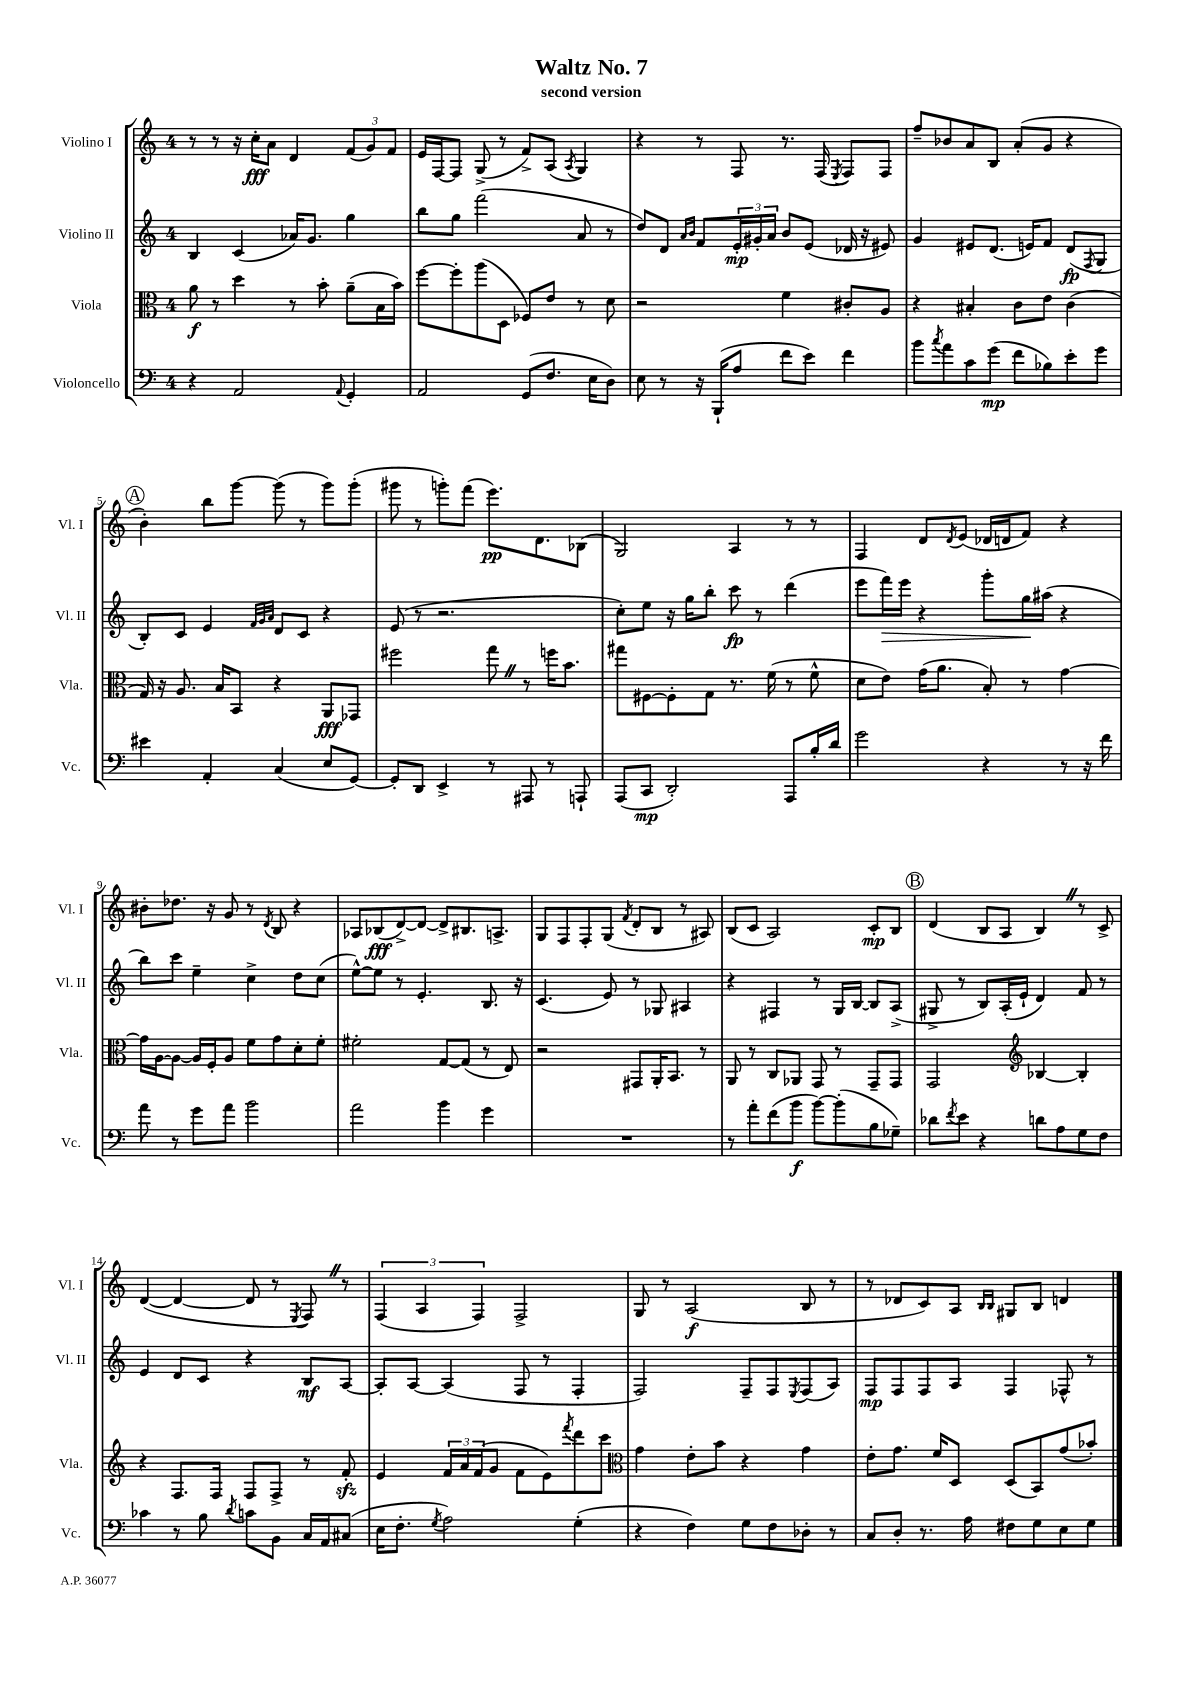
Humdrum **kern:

**kern	**kern	**kern	**kern
*staff4	*staff3	*staff2	*staff1
*clefF4	*clefC3	*clefG2	*clefG2
*k[]	*k[]	*k[]	*k[]
*M4/4	*M4/4	*M4/4	*M4/4
4r	8a	4B	8r
.	8r	.	8r
2AA	4dd	(4c	16r
.	.	.	16cc'
.	.	.	8a
.	8r	16a-)	4d
.	.	8.g	.
.	8b'	.	.
8qqAA	.	.	.
4GG'	(8a~	4gg	(12f
.	.	.	12g)
.	16B	.	.
.	.	.	12f
.	16b)	.	.
=	=	=	=
2AA	[8ff	8bb	16e
.	.	.	[16F
.	8ff']	8gg	8F]
.	(8aa	(2fff	(8G^
.	8D	.	8r
(8GG	8F-)	.	8f^)
8.F	8e	.	(8A
.	.	.	8qA
.	8r	8a	4G)
16E	.	.	.
8D)	8d	8r	.
=	=	=	=
8E	2r	8dd)	4r
8r	.	8d	.
.	.	16qqa	.
.	.	16qqb	.
16r	.	8f	8r
(16BBB`	.	.	.
8A	.	24e'	8F
.	.	24g#'	.
.	.	24a	.
8f	4f	8b	8.r
8e)	.	(8e	.
.	.	.	(16F
.	.	.	8qE
4f	8c#'	16d-	8F)
.	.	16r	.
.	8A	8e#)	8F
=	=	=	=
8b	4r	4g	8ff~
8qcc	.	.	.
8a	.	.	8b-
8c	4B#'	8e#	8a
(8g	.	(8.d	8B
8f	8c	.	(8a'
.	.	16e)	.
8B-)	8e	8f	8g
8e'	(4c	(8d	4r
.	.	8qF	.
8g	.	8G	.
=	=	=	=
4e#	16G)	8B')	4b')
.	16r	.	.
.	8.A	8c	.
4AA'	.	4e	8bb
.	16B	.	.
.	8BB	.	[8ggg
.	.	32qqf	.
.	.	32qqg	.
.	.	32qqa	.
(4C	4r	8d	(8ggg]
.	.	8c	8r
8E	8AA	4r	8ggg)
[8GG)	8GG-	.	(8ggg'
=	=	=	=
8GG']	2ff#	(8e	8ggg#
8DD	.	8r	8r
4EE^	.	2.r	8ggg')
.	.	.	(8fff
8r	8gg	.	8.eee)
8AAA#	8r	.	.
.	.	.	8.d
8r	16ff	.	.
.	8.b	.	.
8AAA`	.	.	(8B-
=	=	=	=
(8AAA	8gg#	8cc')	2G)
8CC	[8F#	8ee	.
2DD')	8F#']	16r	.
.	.	16gg	.
.	8G	8bb'	.
.	8.r	8ccc	4A
.	.	8r	.
.	(16f	.	.
8AAA	8r	(4ddd	8r
16B'	8f^^	.	8r
16d	.	.	.
=	=	=	=
2g	8d	8eee	4F
.	8e)	16fff)	.
.	.	16eee	.
.	(16g	4r	8d
.	8.a	.	.
.	.	.	8qd
.	.	.	(8e
4r	8B')	8ggg'	16d-
.	.	.	16d
.	8r	16gg	8f)
.	.	(16aa#	.
8r	[4g	4r	4r
16r	.	.	.
16f	.	.	.
=	=	=	=
8a	16g]	8bb)	8b#'
.	[16A	.	.
8r	8A_	8ccc	8.dd-
8g	16A]	4ee~	.
.	16F'	.	16r
8a	8A	.	8g
2b	8f	4cc^	8r
.	.	.	8qd
.	8g	.	8B
.	8d'	8dd	4r
.	8f'	(8cc	.
=	=	=	=
2a	2f#'	[8ee^^)	8A-
.	.	8ee]	(8B-
.	.	8r	[8d^)
.	.	4.e'	8d_
4b	[8G	.	8d^]
.	(8G]	.	8.B#
4g	8r	8.B	.
.	.	.	8.A^
.	8E)	.	.
.	.	16r	.
=	=	=	=
1r	2r	(4.c	8G
.	.	.	8F
.	.	.	8F'
.	.	8e)	(8G
.	.	.	8qf
.	8GG#	8r	8d'
.	16AA'	8G-	8B
.	8.BB	.	.
.	.	4A#	8r
.	8r	.	8A#)
=	=	=	=
8r	8AA	4r	(8B
8a'	8r	.	8c
(8f	8C	4F#	2A)
8b	8AA-	.	.
[8b)	8GG	8r	.
(8b']	8r	16G	.
.	.	[16B	.
8B	8GG~	8B]	8c'
8G-~)	8GG	(8A^	8B
=	=	=	=
8d-	2GG	8G#^	(4d
8qf	.	.	.
8e	.	8r	.
4r	.	8B)	8B
.	.	(16A'	8A
.	.	16e`	.
*	*clefG2	*	*
8d	[4B-	4d)	4B)
8A	.	.	.
8G	4B-']	8f	8r
8F	.	8r	8c^
=	=	=	=
4c-	4r	4e	([4d
8r	8.F	8d	4d_
8B	.	8c	.
.	16F	.	.
8qd	.	.	.
8c	8F	4r	8d]
8BB	8F^	.	8r
.	.	.	8qE
16C	8r	8B	8F)
16AA	.	.	.
(8C#	8f'	[8A	8r
=	=	=	=
16E	4e	8A']	(6F
8.F'	.	.	.
.	.	[8A	.
.	.	.	6A
8qG	.	.	.
2A)	24f	(4A]	.
.	24a	.	.
.	(24f	.	6F)
.	8g	.	.
.	8f	8F	2F^
.	8e)	8r	.
.	8qfff	.	.
(4G'	8ddd	4F'	.
.	8ccc	.	.
=	=	=	=
*	*clefC3	*	*
4r	4g	2F)	8G
.	.	.	8r
4F)	8e'	.	(2A
.	8b	.	.
8G	4r	8F~	.
8F	.	8F	.
.	.	8qE	.
8D-'	4g	(8F	8B
8r	.	8A)	8r
=	=	=	=
8C	8e'	8F	8r
8D'	8.g	8F	8d-
8.r	.	8F	8c)
.	16f	.	.
.	8D	8A	8A
16A	.	.	.
.	.	.	16qqB
.	.	.	16qqB
8F#	(8D	4F	8G#
8G	8BB)	.	8B
8E	(8g	8F-^^	4d
8G	8b-')	8r	.
==	==	==	==
*-	*-	*-	*-
